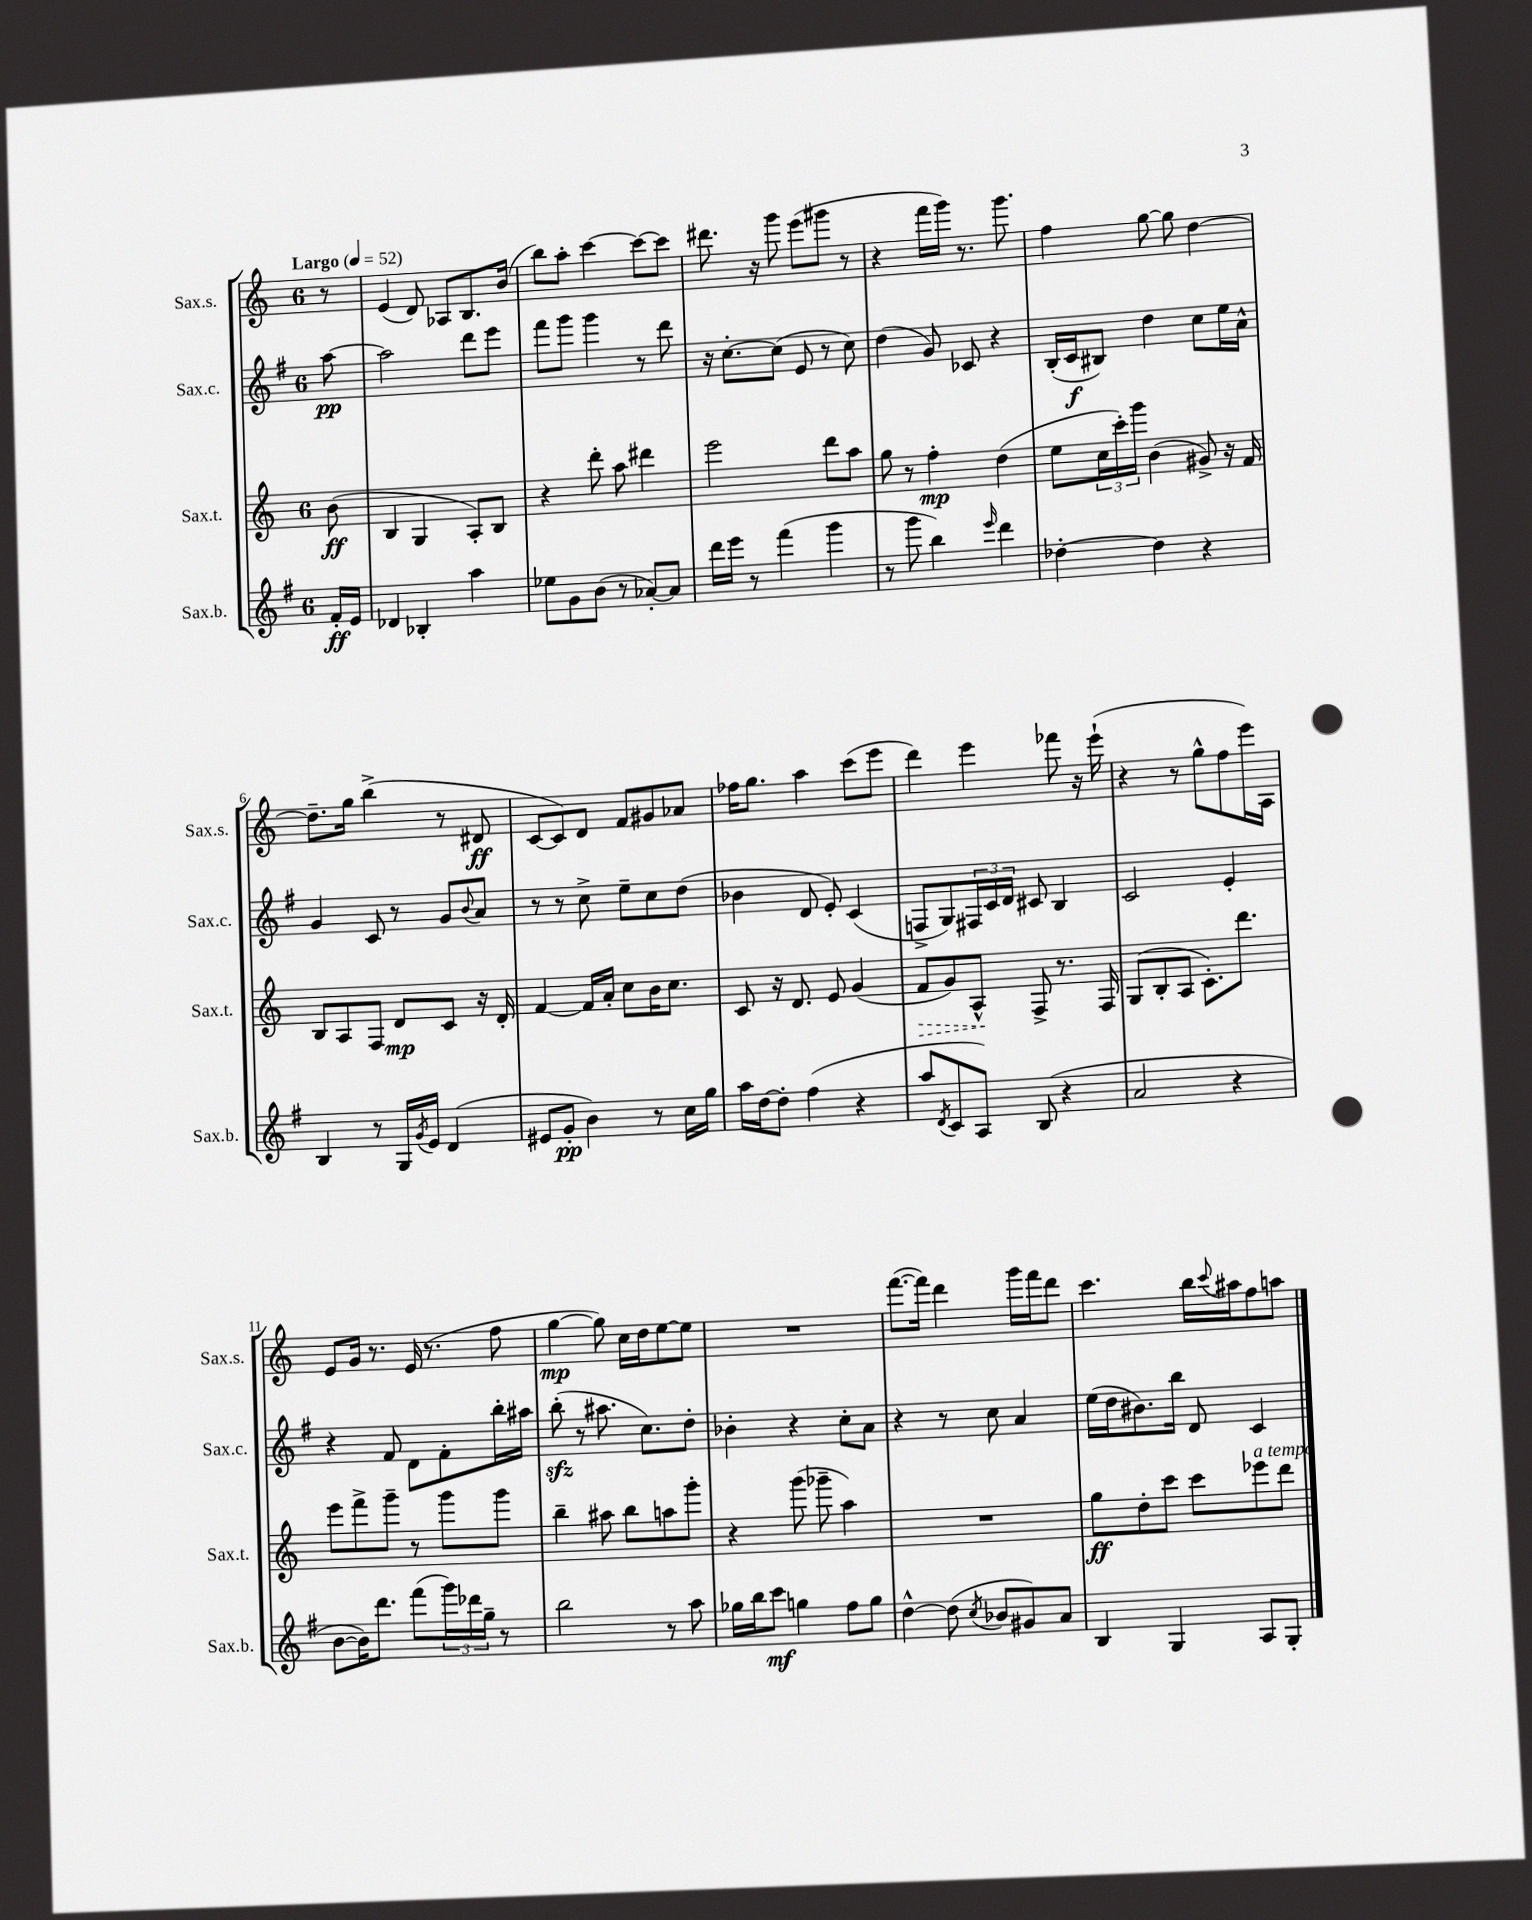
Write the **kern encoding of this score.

**kern	**kern	**kern	**kern
*staff4	*staff3	*staff2	*staff1
*clefG2	*clefG2	*clefG2	*clefG2
*k[f#]	*k[]	*k[f#]	*k[]
*M6/8	*M6/8	*M6/8	*M6/8
*MM52	*MM52	*MM52	*MM52
16f#'	(8b	[8aa	8r
16e	.	.	.
=	=	=	=
4d-	4B	2aa]	(4e
4B-'	4G	.	8d)
.	.	.	8A-
4aa	8A')	8ddd	8.B
.	8B	8eee	.
.	.	.	(16b
=	=	=	=
8ee-	4r	8fff#	8bb)
8g	.	8ggg	8aa'
(8b	8ddd'	4ggg	[4ccc
8r	8aa	.	.
[8a-')	4ddd#	8r	8ccc_
8a-]	.	8ddd	8ccc]
=	=	=	=
16ddd	2eee	16r	8.ddd#
16eee	.	[8.cc'	.
8r	.	.	.
.	.	.	16r
(4fff#	.	(8cc]	8ggg
.	.	8e	(8eee
4ggg	8ddd	8r	8ggg#
.	8aa	8cc)	8r
=	=	=	=
8r	8gg	(4dd	4r
8ggg	8r	.	.
4bb)	4ff'	8g)	16fff
.	.	.	16ggg)
.	.	8c-	8.r
16qqeee	.	.	.
4ddd	(4dd	4r	.
.	.	.	8.ggg
=	=	=	=
[4dd-'	8ee	(16B'	4ff
.	.	16c	.
.	24cc	8B#)	.
.	24ccc')	.	.
.	24ggg	.	.
4dd-]	(4b	4dd	[8gg
.	.	.	8gg]
4r	8g#^)	8cc	[4dd
.	16r	16ee	.
.	16f	16a^^	.
=	=	=	=
4B	8B	4g	8.dd~]
.	8A	.	.
.	.	.	16gg
8r	8F	8c	(4bb^
16G	8d	8r	.
8qg	.	.	.
16e	.	.	.
(4d	8c	8g	8r
.	.	8qqb	.
.	16r	8a	8d#
.	16d'	.	.
=	=	=	=
8e#	[4f	8r	[8c
8g'	.	8r	8c])
4b)	16f]	8cc^	8d
.	16a'	.	.
.	8cc	8ee~	8f
8r	16b	8cc	8g#
.	8.cc	.	.
16cc	.	(8dd	8a-
16gg	.	.	.
=	=	=	=
16aa	8c	4b-	16ff-
[16dd	.	.	8.gg
8dd']	16r	.	.
.	8.d	.	.
(4ff#	.	8d	4aa
.	8e	8e')	.
4r	(4g	(4c	(8ccc
.	.	.	8eee
=	=	=	=
8aa	8f	8F^	4ddd)
8qd	.	.	.
8c	8g)	8G)	.
8A)	8A^^	24F#	4eee
.	.	24c	.
.	.	24d	.
(8B	8F^	8c#	.
4r	8.r	4B	8fff-
.	.	.	16r
.	16F	.	(16eee`
=	=	=	=
2a	(8G	2c	4r
.	8B'	.	.
.	8A	.	8r
.	8.c')	.	8gg^^
4r	.	4e'	8ff
.	8.ddd	.	.
.	.	.	16eee)
.	.	.	16A
=	=	=	=
[8b	8eee	4r	8e
16b])	8fff^	.	16g
8.ddd	.	.	8.r
.	8ggg~	8f#	.
(8fff#	8r	8d	(16e
.	.	.	8.r
24ggg)	8ggg	8f#'	.
24ddd-	.	.	.
24gg~	.	.	.
8r	8ggg	16bb'	8ff
.	.	16aa#	.
=	=	=	=
2bb	4bb~	(8bb'	[4gg
.	.	8r	.
.	8aa#	8.aa#	8gg])
.	8bb	.	16cc
.	.	8.cc)	16dd
8r	8aa	.	[8ee
8aa	8ggg'	8dd'	8ee]
=	=	=	=
16gg-	4r	4b-'	2.r
16bb	.	.	.
8ccc	.	.	.
4gg	(8ggg	4r	.
.	8ggg-~	.	.
8ff#	4aa)	8cc'	.
8gg	.	8a	.
=	=	=	=
[4dd^^	2.r	4r	([8.fff
.	.	.	16fff])
(8dd]	.	8r	4ddd
8qcc	.	.	.
8b-	.	8cc	.
8g#)	.	4a	16ggg
.	.	.	16fff
8a	.	.	8ddd
=	=	=	=
4B	8gg	(16ee	4.ccc
.	.	16dd	.
.	8dd'	8.b#)	.
4G	8ccc	.	.
.	.	16bb	.
.	8ccc	8d	16bb
.	.	.	8qqccc
.	.	.	16aa#
8A	8eee-	4c	8ff
8G'	8ddd	.	8aa
==	==	==	==
*-	*-	*-	*-
